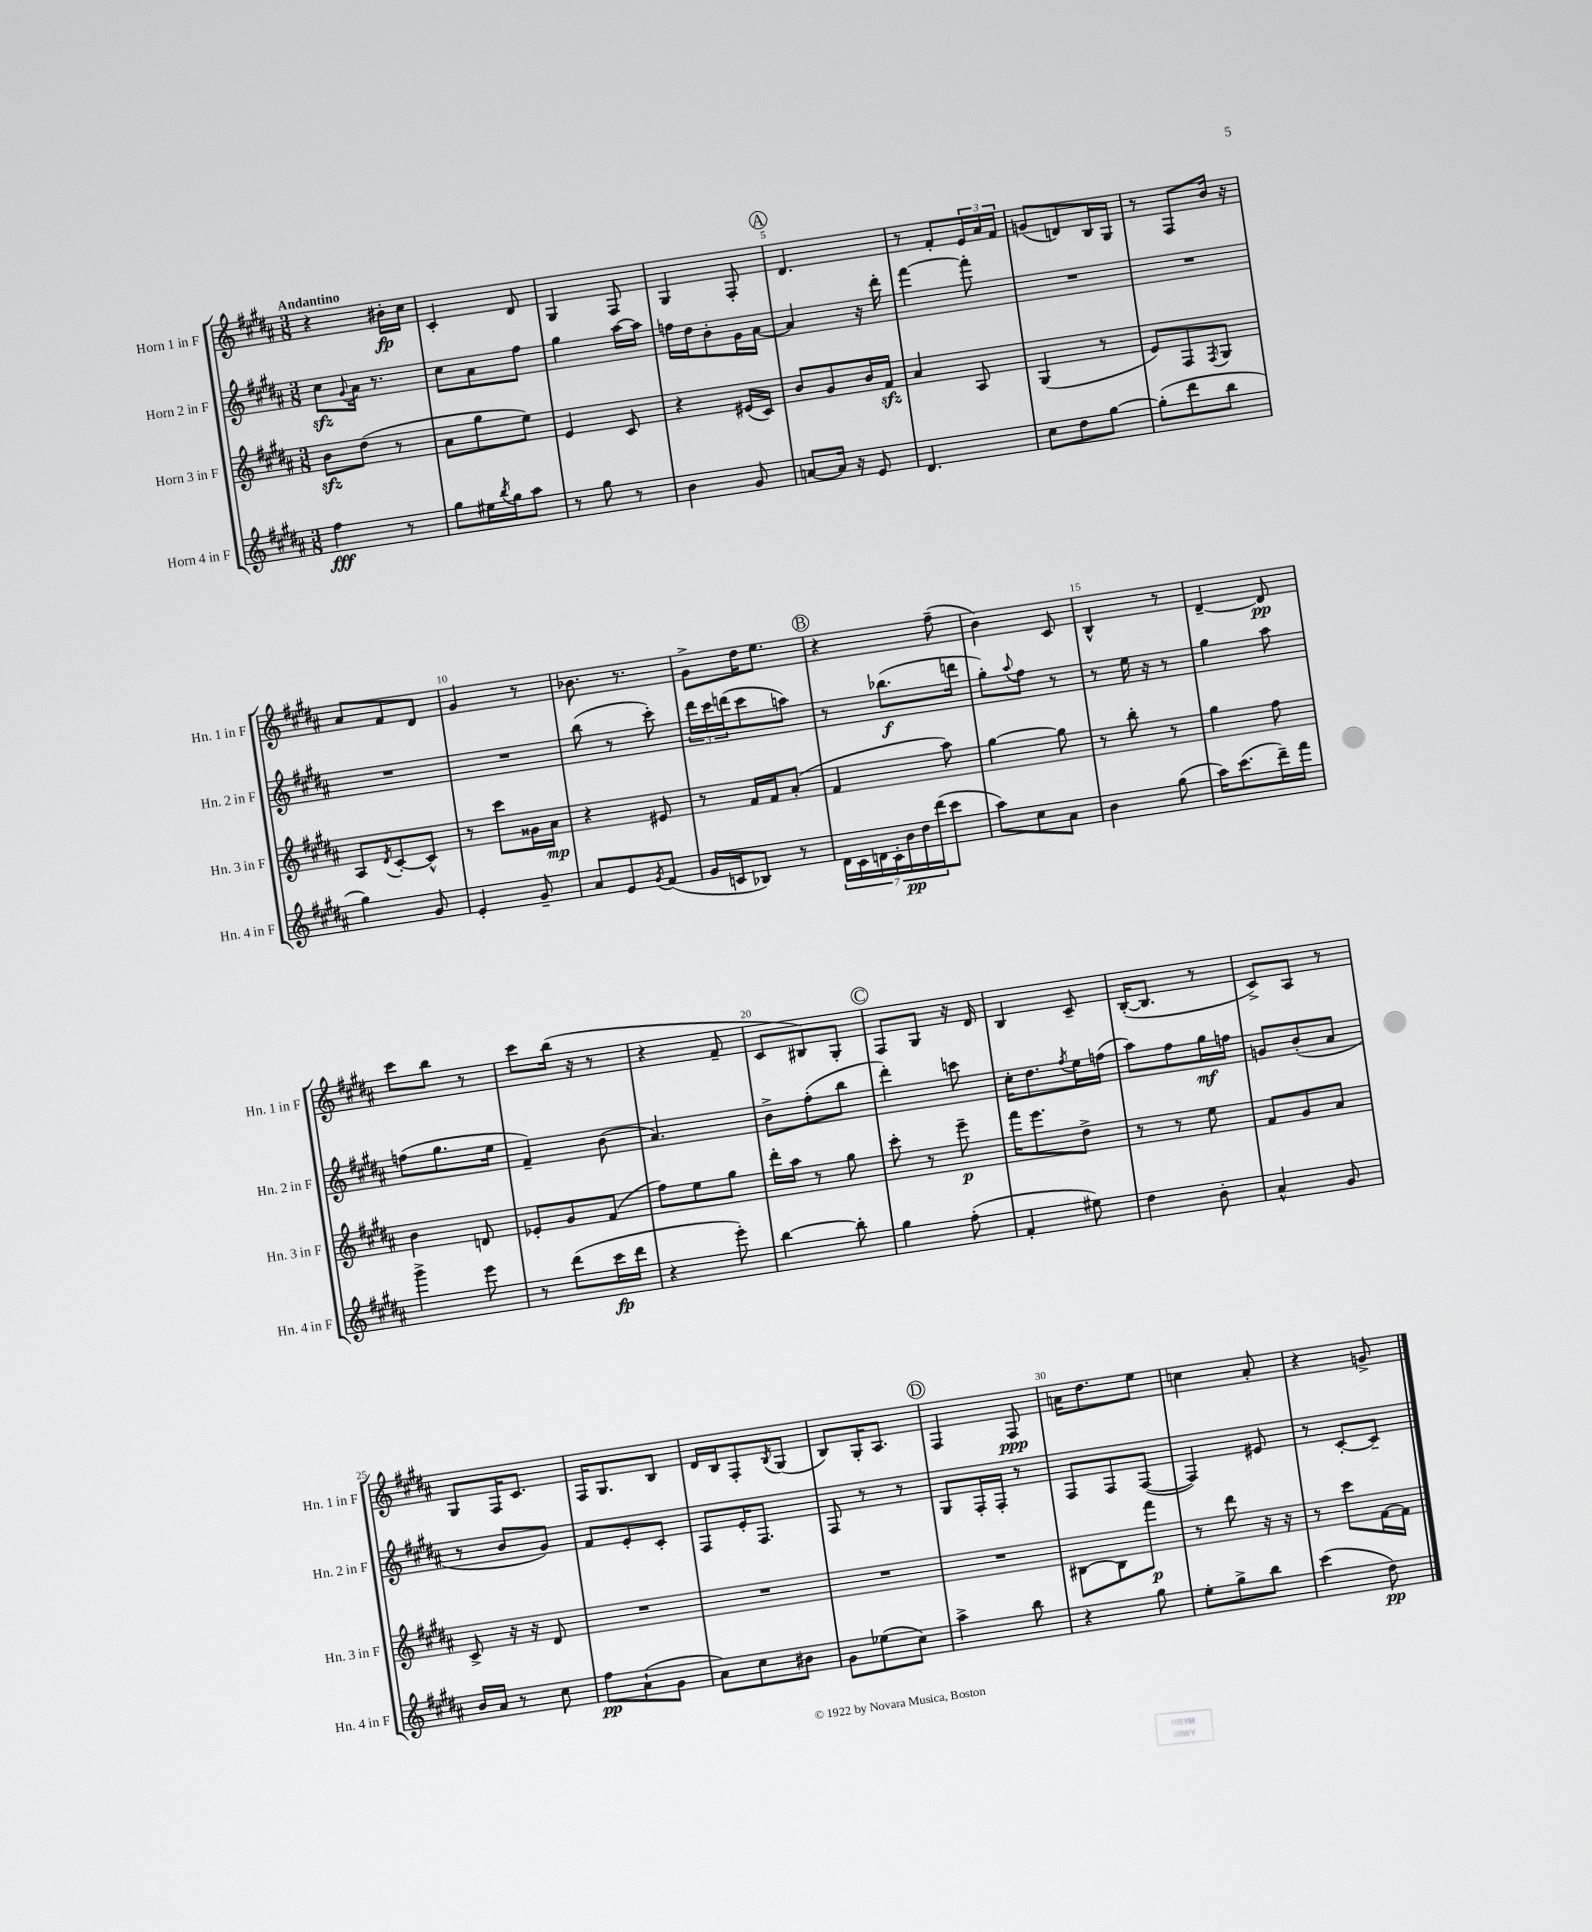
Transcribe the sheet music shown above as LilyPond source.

<<
\new StaffGroup <<
\new Staff = "s0" \with { instrumentName = "Horn 1 in F" shortInstrumentName = "Hn. 1 in F" } {
    \clef treble \key b \major \numericTimeSignature \time 3/8 \tempo "Andantino"
    r4 bis'16-.\fp cis''16 |
    cis'4-. dis'8 |
    gis4 fis8 |
    gis4 fis8-. |
    \mark \markup { \circle "A" } dis'4. |
    r8 fis'8-. \tuplet 3/2 { e'16 ais'16 fis'16 } |
    g'8( d'8) b16 gis16 |
    r8 fis8 b'16 r16 |
    ais'8 fis'8 dis'8 |
    gis'4 r8 |
    bes'8. r8. |
    gis'8-> dis''16 e''8. |
    \mark \markup { \circle "B" } r4 fis''8--( |
    b'4) cis'8 |
    b4-^ r8 |
    dis'4~-- dis'8\pp |
    cis'''8 b''8 r8 |
    cis'''8 b''16( r16 r8 |
    r4 fis'8-- |
    cis'8 bis8) gis8-. |
    \mark \markup { \circle "C" } fis8 gis8 r16 dis'16 |
    b4 cis'8-- |
    b16~-.( b8. r8 |
    cis'8->) ais8 r8 |
    gis8 fis16 cis'8. |
    fis16 gis8. b8 |
    dis'16 b16 fis8-. \acciaccatura { b8 } gis8( |
    b8) gis16-. ais8. |
    \mark \markup { \circle "D" } fis4 fis8\ppp |
    a'16 dis''8. e''8 |
    c''4 ais'8-. |
    r4 g'8-> \bar "|." |
}
\new Staff = "s1" \with { instrumentName = "Horn 2 in F" shortInstrumentName = "Hn. 2 in F" } {
    \clef treble \key b \major \numericTimeSignature \time 3/8
    cis''8\sfz \appoggiatura { gis'8 } ais'16 r8. |
    cis''8 ais'8 fis''8 |
    gis''4 ais''16~ ais''16 |
    f''16 dis''16 b'8-. gis'16 ais'16~ |
    \mark \markup { \circle "A" } ais'4 r16 dis'''16-. |
    fis'''4~ fis'''8-. |
    R4. |
    R4. |
    R4. |
    R4. |
    b''8( r8 cis'''8-.) |
    \tuplet 3/2 { dis'''16 cis'''16 d'''16( } cis'''8 a''8) |
    \mark \markup { \circle "B" } r8 bes''8.\f( d'''16 |
    gis''8-.) \appoggiatura { ais''8 } fis''8 r8 |
    r8 e''16 r16 r8 |
    gis''4 ais''8 |
    f''8( gis''8. e''16 |
    fis'4--) b'8( |
    ais'4.) |
    b'8-> fis''8-.( b''8 |
    \mark \markup { \circle "C" } dis'''4-.) c'''8 |
    cis''16-. dis''8. \acciaccatura { fis''8 } e''16 f''16( |
    ais''8) fis''8 gis''16\mf f''16 |
    g'8 b'8-.( ais'8 |
    r8 b'8 gis'8) |
    fis'8 e'8-. cis'8-. |
    fis8 e'16-. fis8. |
    fis8 r8 r8 |
    \mark \markup { \circle "D" } gis8 fis16-. fis16-. r8 |
    fis8 fis8 fis8~( |
    fis4) eis'8 |
    r8 cis'8~-. cis'8-- \bar "|." |
}
\new Staff = "s2" \with { instrumentName = "Horn 3 in F" shortInstrumentName = "Hn. 3 in F" } {
    \clef treble \key b \major \numericTimeSignature \time 3/8
    b'8\sfz dis''8( r8 |
    ais'8 gis''8 e''8) |
    e'4 cis'8 |
    r4 eis'16( cis'16) |
    \mark \markup { \circle "A" } b'8 gis'8 b'16 fis'16\sfz |
    ais'4 ais8 |
    gis4( r8 |
    e'8) fis8 \acciaccatura { fis8 } gis8 |
    ais8 \acciaccatura { dis'8 } cis'8~-. cis'8-^ |
    r8 cis'''8 gisis'16 ais'16\mp |
    r4 eis'8 |
    r8 fis'16 fis'16 ais'8-.( |
    \mark \markup { \circle "B" } fis'4 ais''8) |
    gis''4~ gis''8 |
    r8 b''8-. r8 |
    gis''4 fis''8 |
    b'4 d'8 |
    ees'8-. gis'8 fis'8( |
    fis''8) e''8 gis''8 |
    dis'''16-. ais''16 r8 gis''8 |
    \mark \markup { \circle "C" } cis'''8-. r8 e'''8--\p |
    fis'''16 e'''8. dis''8-> |
    r8 r8 e''8 |
    fis'8 gis'8 ais'8 |
    cis'8-> r16 r16 dis'8 |
    R4. |
    R4. |
    R4. |
    \mark \markup { \circle "D" } R4. |
    bis8~ bis8 fis'''8\p |
    r8 dis'''8 r16 r16 |
    r8 cis'''8 fis'16~ fis'16 \bar "|." |
}
\new Staff = "s3" \with { instrumentName = "Horn 4 in F" shortInstrumentName = "Hn. 4 in F" } {
    \clef treble \key b \major \numericTimeSignature \time 3/8
    fis''4\fff r8 |
    gis''8 eis''16 \acciaccatura { b''8 } gis''16 ais''8 |
    r8 gis''8 r8 |
    b'4 gis'8 |
    \mark \markup { \circle "A" } a'8~ a'16 r16 e'8 |
    dis'4. |
    cis''8 dis''8 gis''8~ |
    gis''8-.( dis'''8 b''8 |
    gis''4) gis'8 |
    e'4-. gis'8-- |
    ais'8 e'8 \acciaccatura { gis'8 } fis'8( |
    gis'16 c'16 bes8) r8 |
    \mark \markup { \circle "B" } \tuplet 7/4 { dis'16 cis'16 d'16 cis'16-. b'16\pp dis''16 dis'''16( } cis'''8 |
    ais''8) cis''8 ais'8 |
    b'4 gis''8( |
    ais''16) cis'''8.( dis'''16--) fis'''16 |
    gis'''4-> e'''8 |
    r8 dis'''8( cis'''16\fp dis'''16 |
    r4 e'''8-.) |
    b''4~ b''8-. |
    \mark \markup { \circle "C" } gis''4 fis''8-.( |
    fis'4-. eis''8) |
    dis''4 b'8-. |
    ais'4-^ gis'8 |
    b'16 ais'16 r8 cis''8 |
    fis''8\pp ais'8-!( gis'8 |
    ais'8) cis''8 bis'8 |
    gis'8 ees''8( cis''8) |
    \mark \markup { \circle "D" } ais''4-> b''8 |
    r4 gis''8 |
    e''8-. gis''8-> b''8 |
    cis'''4( dis''8\pp) \bar "|." |
}
>>
>>
\layout { \context { \Score \override BarNumber.break-visibility = ##(#f #t #t) barNumberVisibility = #(every-nth-bar-number-visible 5) } }
